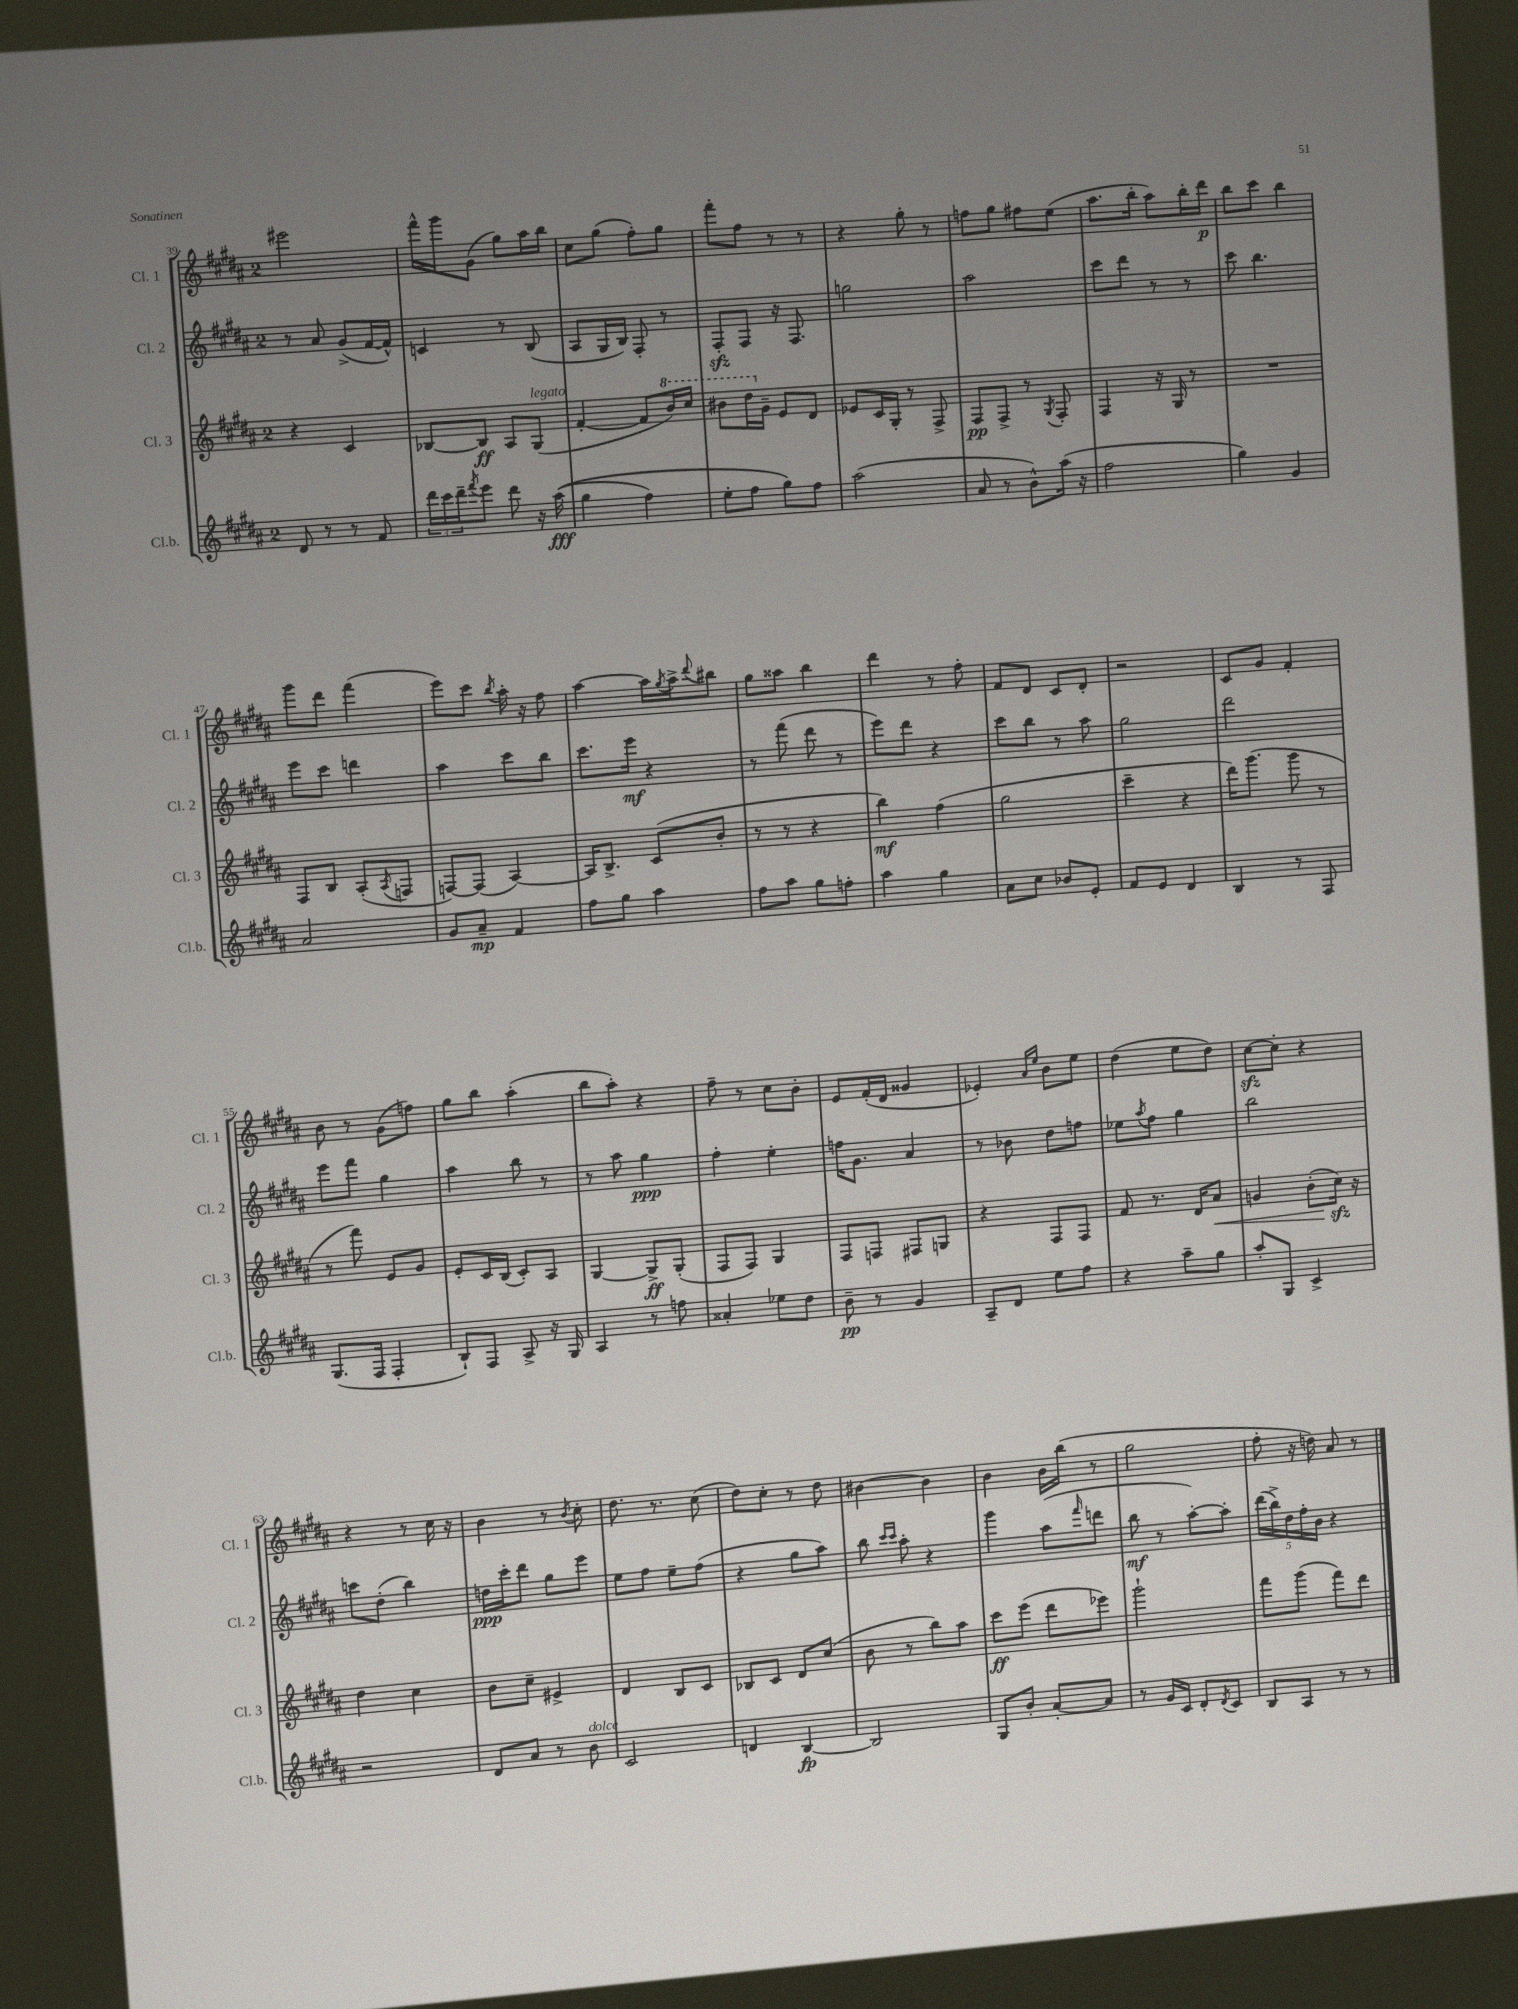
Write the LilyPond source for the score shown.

<<
\new StaffGroup <<
\new Staff = "s0" \with { instrumentName = "Cl. 1" shortInstrumentName = "Cl. 1" } {
    \clef treble \key b \major \once \override Staff.TimeSignature.style = #'single-digit \time 2/4
    eis'''2 |
    fis'''16-^ gis'''16 gis'8( gis''8) ais''16 b''16 |
    cis''8 gis''8( fis''8-.) gis''8 |
    fis'''8-. fis''8 r8 r8 |
    r4 gis''8-. r8 |
    f''8 gis''8 fis''8 e''8( |
    ais''8. b''16-. ais''8) b''16-. dis'''16\p |
    b''8 cis'''8 b''4 |
    gis'''8 dis'''8 fis'''4( |
    e'''8) cis'''8 \acciaccatura { b''8 } ais''16-. r16 fis''8 |
    ais''4~ ais''16 \acciaccatura { gis''8 } ais''16-> \appoggiatura { dis'''8 } bis''8 |
    gis''8 aisis''8 b''4 |
    dis'''4 r8 fis''8-. |
    fis'8 dis'8 cis'8 dis'8-. |
    r2 |
    cis'8 gis'8 fis'4-. |
    b'8 r8 gis'8( f''8) |
    gis''8 b''8 ais''4-.( |
    b''8 ais''8-.) r4 |
    fis''8-- r8 cis''8 b'8-. |
    e'8 fis'16-.( dis'16 gisis'4 |
    ees'4-.) \grace { ais'16 e''16 } b'8 e''8 |
    dis''4( e''8 dis''8) |
    cis''8~\sfz cis''8-. r4 |
    r4 r8 cis''16 r16 |
    b'4 r8 \acciaccatura { b'8 } cis''8-. |
    dis''8. r8. cis''8( |
    dis''8) cis''8-. r8 dis''8 |
    bis'4~ bis'4 |
    b'4 b'16 b''16( r8 |
    gis''2 |
    fis''8-. r16 d''16) ais'8 r8 \bar "|." |
}
\new Staff = "s1" \with { instrumentName = "Cl. 2" shortInstrumentName = "Cl. 2" } {
    \clef treble \key b \major \once \override Staff.TimeSignature.style = #'single-digit \time 2/4
    r8 ais'8 gis'8->( fis'16~ fis'16-^) |
    c'4 r8 b8( |
    ais8 gis16 b16) fis8-. r8 |
    fis8-.\sfz fis8 r16 fis8. |
    g''2 |
    ais''2 |
    cis'''8 dis'''8 r8 r8 |
    cis'''8 b''4. |
    e'''8 cis'''8 d'''4 |
    ais''4 cis'''8 b''8 |
    cis'''8. e'''16\mf r4 |
    r8 fis'''8( dis'''8 r8 |
    e'''8) dis'''8 r4 |
    cis'''8 b''8 r8 ais''8 |
    gis''2 |
    dis'''2 |
    e'''8 fis'''8 gis''4 |
    ais''4 b''8 r8 |
    r8 ais''8 gis''4\ppp |
    fis''4-. e''4-. |
    f''16 gis'8. ais'4 |
    r8 bes'8 dis''8 f''8 |
    ees''8 \acciaccatura { ais''8 } fis''8 gis''4 |
    b''2 |
    c'''8 dis''8-.( b''4) |
    d''16\ppp cis'''16-. dis'''8 gis''8 e'''8 |
    e''8 fis''8 e''8-- fis''8( |
    r4 gis''8 ais''8) |
    b''8 \grace { cis'''16 cis'''16 } ais''8-. r4 |
    gis'''4 ais''8( \grace { fis'''16 } d'''8 |
    b''8\mf r8 ais''8~-.) ais''8-. |
    \tuplet 5/4 { dis'''16( b''16->) dis''16 fis''16-. b'16 } r4 \bar "|." |
}
\new Staff = "s2" \with { instrumentName = "Cl. 3" shortInstrumentName = "Cl. 3" } {
    \clef treble \key b \major \once \override Staff.TimeSignature.style = #'single-digit \time 2/4
    r4 cis'4 |
    bes8~ bes8\ff ais8 gis8^\markup { \italic "legato" }( |
    fis'4~-. fis'8 \ottava #1 b''16) cis'''16 |
    bis''8 dis'''16 \ottava #0 gis'16-- e'8 dis'8 |
    ees'8 cis'16 gis16-. r8 fis8-> |
    fis8\pp fis8-> r8 \acciaccatura { gis8 } fis8-. |
    fis4 r16 gis16 r8 |
    R2 |
    fis8 b8 ais8-.( \acciaccatura { ais8 } f8 |
    f8~) f8( ais4~) |
    ais16 b8.-> cis'8( b'8-. |
    r8 r8 r4 |
    b''4\mf) fis''4( |
    gis''2 |
    cis'''4-- r4 |
    dis'''16) gis'''8.( gis'''8 r8 |
    r8 fis'''8) e'8 gis'8 |
    e'8-. cis'16 b16( cis'8-.) ais8 |
    gis4~ gis8->\ff gis8-.( |
    fis8 fis8) gis4 |
    fis8 f8 fis8 g8 |
    r4 fis8 fis8 |
    fis'8 r8. dis'16 ais'8\< |
    g'4 b'8-.( cis''16\sfz\!) r16 |
    dis''4 cis''4 |
    b'8 cis''8-- eis'4-> |
    dis'4 b8 cis'8 |
    bes8 cis'8 dis'8 cis''8( |
    b'8 r8 b''8) ais''8 |
    cis'''8\ff e'''8( dis'''8 ees'''8) |
    gis'''2-! |
    fis'''8 gis'''8( fis'''8) dis'''8 \bar "|." |
}
\new Staff = "s3" \with { instrumentName = "Cl.b." shortInstrumentName = "Cl.b." } {
    \clef treble \key b \major \once \override Staff.TimeSignature.style = #'single-digit \time 2/4
    dis'8 r8 r8 fis'8 |
    \tuplet 3/2 { dis'''16 cis'''16 dis'''16-- } \acciaccatura { fis'''8 } e'''8 dis'''8 r16 ais''16\fff(\( |
    gis''4 fis''4) |
    e''8-. fis''8 gis''8\) fis''8 |
    ais''2( |
    ais'8 r8 b'8-^) ais''16( r16 |
    fis''2 |
    gis''4) gis'4 |
    ais'2 |
    gis'8 ais'8--\mp fis'4 |
    fis''8 gis''8 ais''4 |
    fis''8 ais''8 gis''8 f''8-. |
    ais''4 gis''4 |
    ais'8 cis''8 bes'8 e'8-. |
    fis'8 e'8 dis'4 |
    b4 r8 fis8 |
    gis8.( fis16 fis4-. |
    b8-!) fis8 ais8-> r16 gis16 |
    ais4 r8 f''8 |
    aisis'4-. ees''8 dis''8 |
    b'8--\pp r8 gis'4 |
    ais8-- dis'8 e''8 fis''8 |
    r4 ais''8-- gis''8 |
    ais''8-. gis8 cis'4-> |
    r2 |
    dis'8 ais'8 r8 b'8^\markup { \italic "dolce" } |
    cis'2 |
    d'4 b4~\fp |
    b2 |
    gis8 b'8-. ais'8~-. ais'8 |
    r8 gis'16 cis'16 dis'8-. \acciaccatura { dis'8 } cis'8 |
    b8 ais8 r8 r8 \bar "|." |
}
>>
>>
\layout { \context { \Score currentBarNumber = #39 } }
